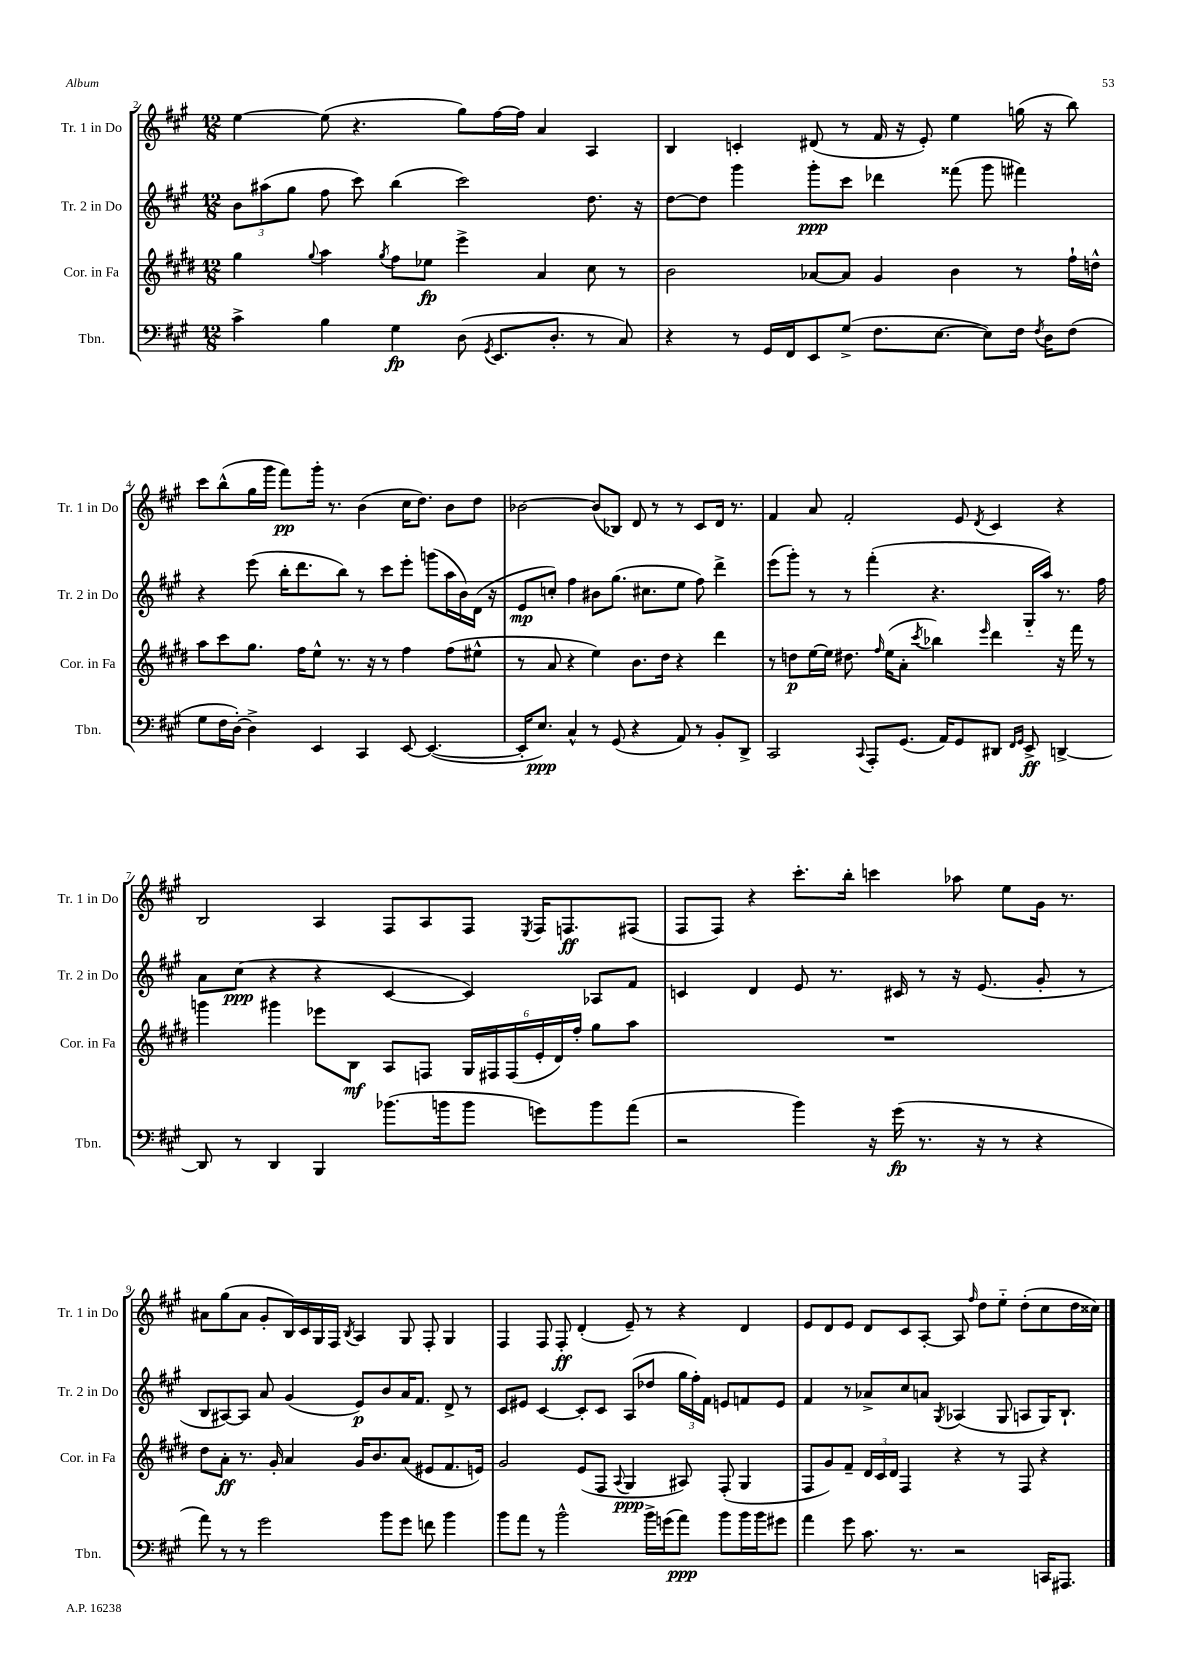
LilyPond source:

<<
\new StaffGroup <<
\new Staff = "s0" \with { instrumentName = "Tr. 1 in Do" shortInstrumentName = "Tr. 1 in Do" } {
    \clef treble \key a \major \numericTimeSignature \time 12/8
    \autoBeamOff e''4~ e''8( r4. gis''8[) fis''16~ fis''16] a'4 a4 |
    b4 c'4-. dis'8( r8 fis'16 r16 e'8-.) e''4 g''16( r16 b''8) |
    cis'''8[ b''8-^( gis''16 gis'''16] fis'''8[\pp) gis'''16]-. r8. b'4( cis''16[ d''8.]) b'8[ d''8] |
    bes'2~ bes'8[( bes8]) d'8 r8 r8 cis'8[ d'16] r8. |
    fis'4 a'8 fis'2-. e'8 \acciaccatura { d'8 } cis'4 r4 |
    b2 a4 fis8[ a8 fis8] \acciaccatura { e8 } fis16[ f8.\ff fis8]( |
    fis8[ fis8]) r4 cis'''8.[-. b''16]-. c'''4 aes''8 e''8[ gis'16] r8. |
    ais'8[ gis''8( ais'8] gis'8[-. b16) cis'16 gis16 fis16] \acciaccatura { b8 } a4 gis8 fis8-. gis4 |
    fis4 fis8 fis8-.\ff d'4-.( e'8--) r8 r4 d'4 |
    e'8[ d'8 e'8] d'8[ cis'8 a8]~-. a8 \grace { fis''16 } d''8[ e''8]-_ d''8[-.( cis''8 d''16 cisis''16]) \bar "|." |
}
\new Staff = "s1" \with { instrumentName = "Tr. 2 in Do" shortInstrumentName = "Tr. 2 in Do" } {
    \clef treble \key a \major \numericTimeSignature \time 12/8
    \autoBeamOff \tuplet 3/2 { b'8[ ais''8( gis''8] } fis''8 cis'''8) b''4( cis'''2) d''8. r16 |
    d''8[~ d''8] gis'''4 gis'''8[-.\ppp cis'''8] des'''4 fisis'''8( gis'''8 fis'''4) |
    r4 e'''8( b''16[-. d'''8. b''8]) r8 cis'''8[ e'''8]-. g'''8[( a''16 b'16) d'16]( r16 |
    e'8[\mp c''8]-.) fis''4 bis'8[ gis''8.]( cis''8.[ e''8] fis''8) d'''4-> |
    e'''8[( gis'''8]-.) r8 r8 fis'''4-.( r4. gis16[-_ a''16]) r8. fis''16 |
    a'8[ cis''8]\ppp( r4 r4 cis'4~ cis'4) aes8[ fis'8] |
    c'4 d'4 e'8 r8. cis'16 r8 r16 e'8.( gis'8-. r8 |
    b8[ ais8~) ais8] a'8 gis'4( e'8[\p) b'8 a'16 fis'8.] d'8-> r8 |
    cis'8[ eis'8] cis'4~ cis'8[-. cis'8] a8[( des''8] \tuplet 3/2 { gis''16[ fis''16-.) fis'16] } e'8[ f'8 e'8] |
    fis'4 r8 aes'8[-> cis''8 a'8] \acciaccatura { gis8 } aes4( gis8 a8[ gis16) b8.]-! \bar "|." |
}
\new Staff = "s2" \with { instrumentName = "Cor. in Fa" shortInstrumentName = "Cor. in Fa" } {
    \clef treble \key e \major \numericTimeSignature \time 12/8
    \autoBeamOff gis''4 \appoggiatura { gis''8 } a''4 \acciaccatura { gis''8 } fis''8[ ees''8]\fp e'''4-> a'4 cis''8 r8 |
    b'2 aes'8[~ aes'8] gis'4 b'4 r8 fis''16[-! d''16]-^ |
    a''8[ cis'''8 gis''8.] fis''16[ e''8]-^ r8. r16 r8 fis''4 fis''8[( eis''8]-^ |
    r8 a'8 r4 e''4) b'8.[ dis''16] r4 dis'''4 |
    r8 d''8[\p e''16~ e''16] dis''8. \grace { fis''16 } e''16[( a'8]-. \acciaccatura { cis'''8 } bes''4) \grace { e'''16 } dis'''4 r16 fis'''16 r8 |
    g'''4 gis'''4 ees'''8[ b8]\mf a8[ f8] \tuplet 6/4 { gis16[ fis16 fis16( e'16-. dis'16) fis''16]-. } gis''8[ a''8] |
    R1. |
    dis''8[ a'8]-.\ff r8. gis'16-. a'4 gis'16[ b'8. a'8]( eis'8[ fis'8. e'16]) |
    gis'2 e'8[( fis8] \appoggiatura { a8 } gis4\ppp ais8) fis8-.( gis4 |
    fis8[ gis'8) fis'8]-- \tuplet 3/2 { dis'16[ cis'16 dis'16] } fis4 r4 r8 fis8 r4 \bar "|." |
}
\new Staff = "s3" \with { instrumentName = "Tbn." shortInstrumentName = "Tbn." } {
    \clef bass \key a \major \numericTimeSignature \time 12/8
    \autoBeamOff cis'4-> b4 gis4\fp d8( \acciaccatura { gis,8 } e,8.[ d8.]-. r8 cis8) |
    r4 r8 gis,16[ fis,16 e,8 gis8]->( fis8.[ e8.]~ e8[) fis16] \acciaccatura { fis8 } d16[ fis8]( |
    gis8[ fis16 d16]~-.) d4-> e,4 cis,4 e,8~ e,4.~( |
    e,16[-. e8.]\ppp) cis4-^ r8 gis,8( r4 a,8) r8 b,8[-. d,8]-> |
    cis,2 \appoggiatura { cis,8 } a,,8[-. gis,8.]( a,16[) gis,8 dis,8] \grace { fis,16[ gis,16] } e,8->\ff d,4~-> |
    d,8 r8 d,4 b,,4 bes'8.[( b'16 b'8] g'8[) b'8 a'8]( |
    r2 b'4) r16 gis'16\fp( r8. r16 r8 r4 |
    a'8) r8 r8 gis'2 b'8[ gis'8] f'8 b'4 |
    b'8[ a'8] r8 b'2-^ b'16[-> g'16( a'8]\ppp) b'8[ b'16 b'16 gis'8] |
    a'4 gis'8 cis'8. r8. r2 c,16[ ais,,8.] \bar "|." |
}
>>
>>
\layout { \context { \Score currentBarNumber = #2 } }
